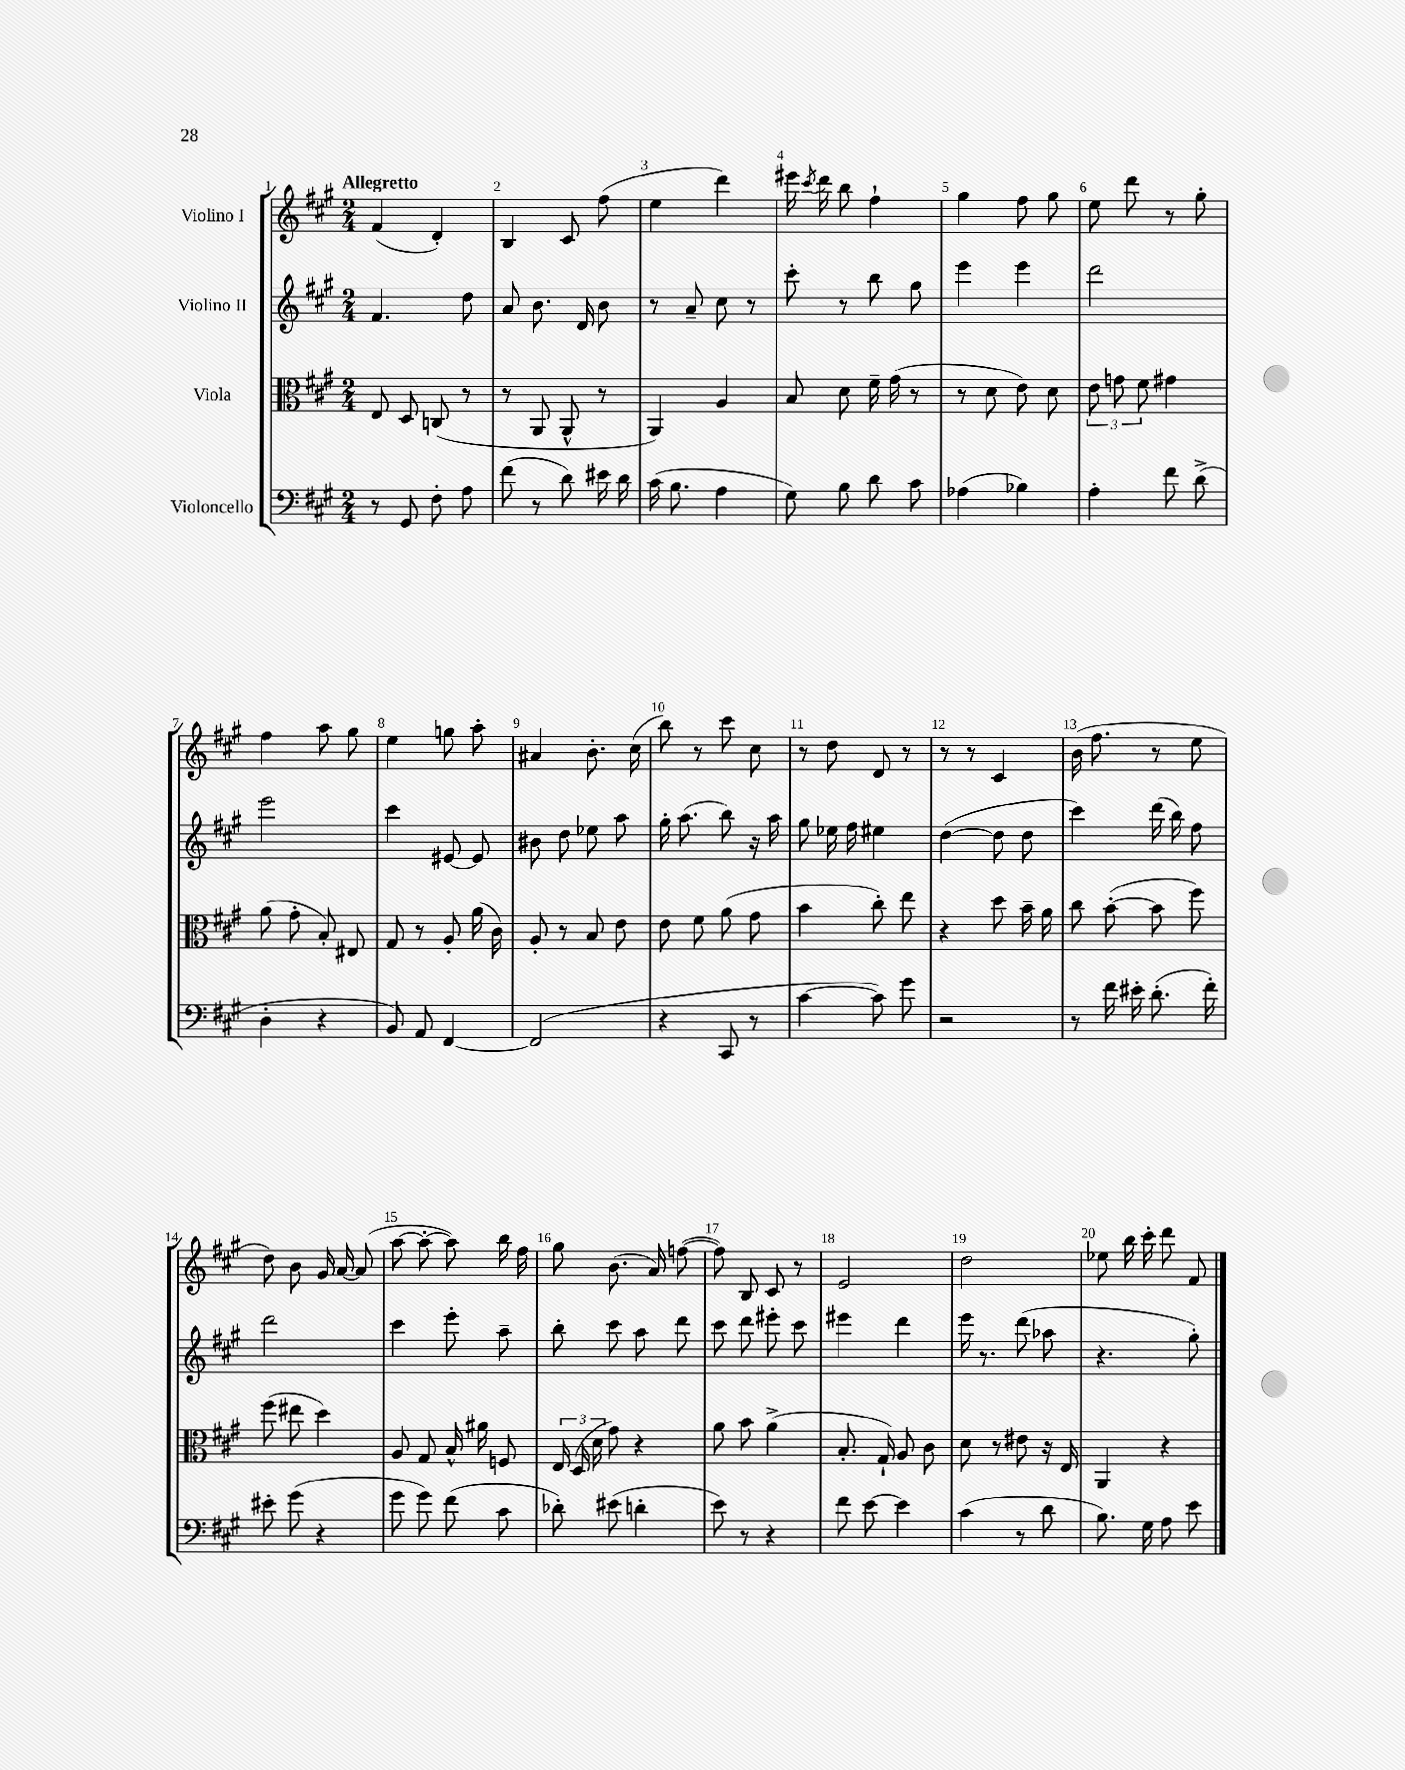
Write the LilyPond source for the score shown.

<<
\new StaffGroup <<
\new Staff = "s0" \with { instrumentName = "Violino I" } {
    \clef treble \key a \major \numericTimeSignature \time 2/4 \tempo "Allegretto"
    \autoBeamOff fis'4( d'4-.) |
    b4 cis'8 fis''8( |
    e''4 d'''4) |
    eis'''16 \acciaccatura { cis'''8 } d'''16 b''8 fis''4-! |
    gis''4 fis''8 gis''8 |
    e''8 d'''8 r8 gis''8-. |
    fis''4 a''8 gis''8 |
    e''4 g''8 a''8-. |
    ais'4 b'8.-. cis''16( |
    b''8) r8 cis'''8 cis''8 |
    r8 d''8 d'8 r8 |
    r8 r8 cis'4 |
    b'16( fis''8. r8 e''8 |
    d''8) b'8 gis'16 a'16~ a'8( |
    a''8~ a''8~-. a''8) b''16 fis''16 |
    gis''8 b'8.( a'16) f''8~( |
    f''8) b8 cis'8 r8 |
    e'2 |
    d''2 |
    ees''8 b''16 cis'''16-. d'''8 fis'8 \bar "|." |
}
\new Staff = "s1" \with { instrumentName = "Violino II" } {
    \clef treble \key a \major \numericTimeSignature \time 2/4
    \autoBeamOff fis'4. d''8 |
    a'8 b'8. d'16 b'8 |
    r8 a'8-- cis''8 r8 |
    cis'''8-. r8 b''8 gis''8 |
    e'''4 e'''4 |
    d'''2 |
    e'''2 |
    cis'''4 eis'8~ eis'8 |
    bis'8 d''8 ees''8 a''8 |
    gis''16-. a''8.( b''8) r16 a''16 |
    gis''8 ees''16 fis''16 eis''4 |
    d''4~( d''8 d''8 |
    cis'''4) d'''16( b''16) fis''8 |
    d'''2 |
    cis'''4 e'''8-. a''8-- |
    b''8-. cis'''8 a''8 d'''8 |
    cis'''8 d'''8 eis'''8-. cis'''8 |
    eis'''4 d'''4 |
    e'''16 r8. d'''8( aes''8 |
    r4. gis''8-.) \bar "|." |
}
\new Staff = "s2" \with { instrumentName = "Viola" } {
    \clef alto \key a \major \numericTimeSignature \time 2/4
    \autoBeamOff e8 d8 c8( r8 |
    r8 a,8 a,8-^ r8 |
    a,4) a4 |
    b8 d'8 fis'16-- gis'16( r8 |
    r8 d'8 e'8) d'8 |
    \tuplet 3/2 { e'8 g'8 fis'8 } gis'4 |
    a'8( gis'8-. b8-.) eis8 |
    gis8 r8 a8-. a'16( cis'16) |
    a8-. r8 b8 e'8 |
    e'8 fis'8 a'8( gis'8 |
    b'4 cis''8-.) e''8 |
    r4 d''8 b'16-- a'16 |
    cis''8 b'8~-.( b'8 fis''8) |
    fis''8( eis''8 d''4) |
    a8 gis8 b16-^ ais'16 f8 |
    \tuplet 3/2 { e16 d16( d'16 } gis'8) r4 |
    a'8 b'8 a'4->( |
    b8.-. gis16-!) a8 cis'8 |
    d'8 r8 eis'8 r16 e16 |
    a,4 r4 \bar "|." |
}
\new Staff = "s3" \with { instrumentName = "Violoncello" } {
    \clef bass \key a \major \numericTimeSignature \time 2/4
    \autoBeamOff r8 gis,8 fis8-. a8 |
    fis'8( r8 d'8) eis'16 d'16 |
    cis'16( b8. a4 |
    gis8) b8 d'8 cis'8 |
    aes4( bes4) |
    a4-. fis'8 d'8->( |
    d4-. r4 |
    b,8) a,8 fis,4~ |
    fis,2( |
    r4 cis,8 r8 |
    cis'4~ cis'8) gis'8 |
    r2 |
    r8 fis'16 eis'16-. d'8.-.( fis'16-.) |
    eis'8-. gis'8( r4 |
    gis'8 gis'8) fis'8( cis'8 |
    des'8-.) eis'8( d'4-. |
    e'8) r8 r4 |
    fis'8 e'8~ e'4 |
    cis'4( r8 d'8 |
    b8.) gis16 a8 e'8 \bar "|." |
}
>>
>>
\layout { \context { \Score \override BarNumber.break-visibility = ##(#f #t #t) barNumberVisibility = #all-bar-numbers-visible } }
